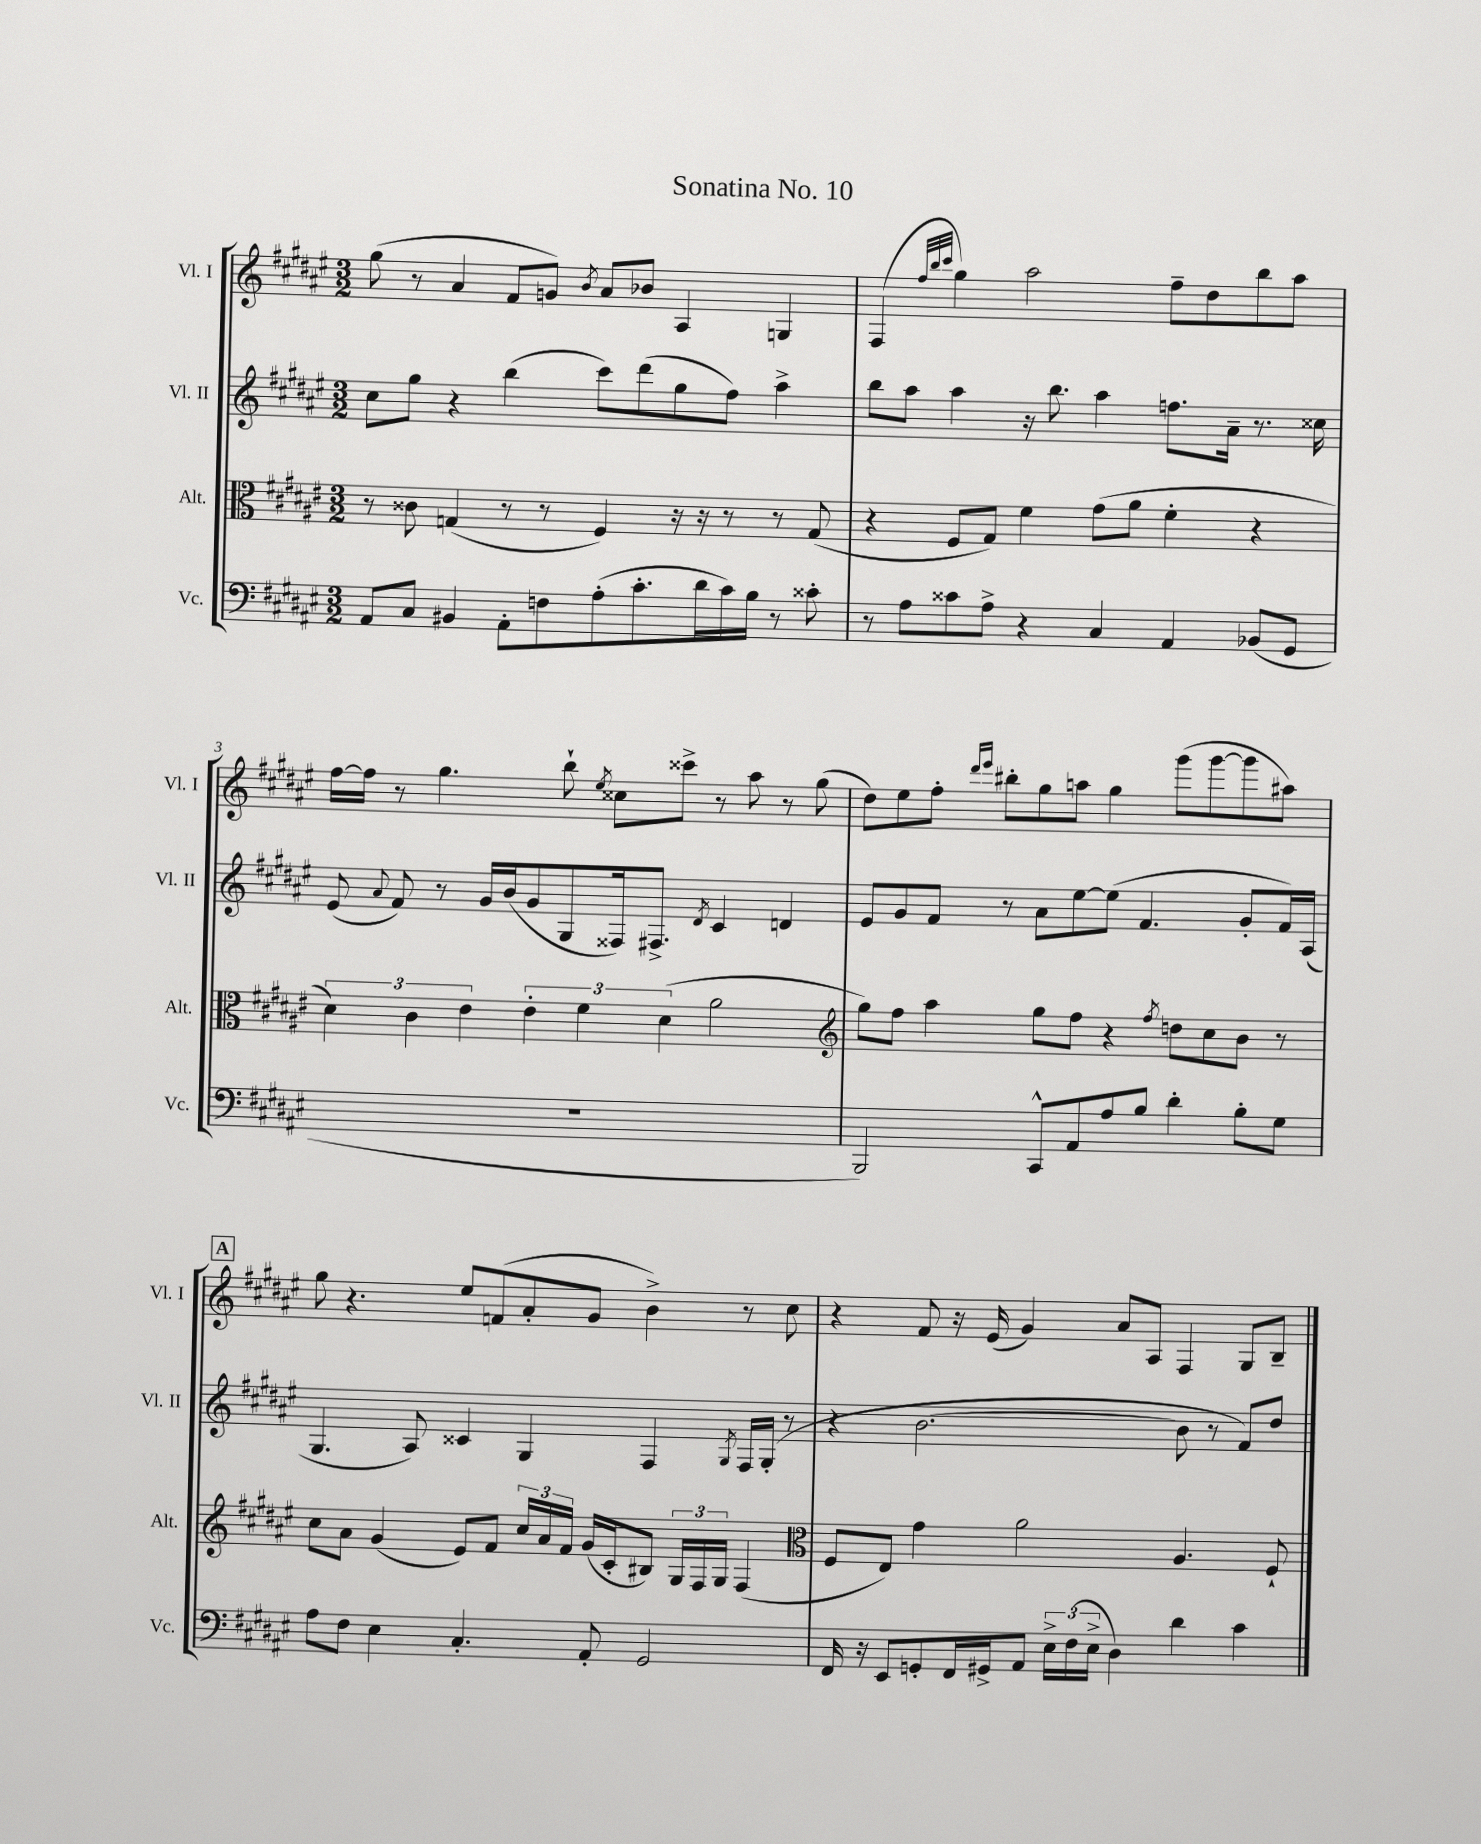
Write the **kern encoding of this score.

**kern	**kern	**kern	**kern
*part4	*part3	*part2	*part1
*staff4	*staff3	*staff2	*staff1
*I"Vc.	*I"Alt.	*I"Vl. II	*I"Vl. I
*I'Vc.	*I'Alt.	*I'Vl. II	*I'Vl. I
*clefF4	*clefC3	*clefG2	*clefG2
*k[f#c#g#d#a#e#]	*k[f#c#g#d#a#e#]	*k[f#c#g#d#a#e#]	*k[f#c#g#d#a#e#]
*M3/2	*M3/2	*M3/2	*M3/2
=1	=1	=1	=1
8AA#/L	8r	8cc#\L	(8gg#\
8C#/J	8c##X\	8gg#\J	8r
4BB#X/	(4Gn/	4r	4a#/
8AA#'\L	8r	(4bb\	8f#/L
8Fn\	8r	.	8gn/J)
.	.	.	8qb/
(8A#'\	4F#/)	8ccc#\L)	8a#/L
8.c#'\	.	(8ddd#\	8b-X/J
.	16r	8gg#\	4A#/
16d#\L	16r	.	.
16c#\)	8r	8ff#\J)	.
16B\JJ	.	.	.
8r	8r	4aa#^\	4Gn/
8c##X'\	(8G/	.	.
=2	=2	=2	=2
8r	4r	8bb\L	(4F#/
8A#\L	.	8aa#\J	.
.	.	.	32qqff#/LLL
.	.	.	32qqbb/
.	.	.	32qqccc#/JJJ
8c##X\	8F#/L	4aa#\	4gg#\)
8A#^\J	8G#/J)	.	.
4r	4f#\	16r	2aa#\
.	.	8.bb\	.
4C#/	(8g#\L	4aa#\	.
.	8a#\J	.	.
4AA#/	4f#'\	8.ffn\L	8ff#~\L
.	.	.	8dd#\
.	.	16a#~\Jk	.
(8BB-X/L	4r	8.r	8bb\
8GG#/J	.	.	8aa#\J
.	.	16cc##X\	.
!!LO:LB:g=z
=3	=3	=3	=3
1.r	6d#\)	(8e#/	[16ff#\LL
.	.	.	16ff#\JJ]
.	.	8qqa#/	.
.	.	8f#/)	8r
.	6c#\	.	.
.	.	8r	4.gg#\
.	6e#\	.	.
.	.	16g#/LL	.
.	.	(16b/J	.
.	6e#'\	8g#/	.
.	.	8G#/	8bb`\
.	6f#\	.	.
.	.	.	8qee#/
.	.	16F##X/k)	8cc##X\L
.	.	8.F#X^/J	.
.	(6d#\	.	.
.	.	.	8ccc##X^\J
.	.	8qd#/	.
.	2a#\	4c#/	8r
.	.	.	8aa#\
.	.	4dn/	8r
.	.	.	(8gg#\
=4	=4	=4	=4
*	*clefG2	*	*
2BBB/)	8gg#\L)	8e#/L	8dd#\L)
.	8ff#\J	8g#/	8ee#\
.	4aa#\	8f#/J	8ff#'\J
.	.	.	16qqddd#/LL
.	.	.	16qqeee#/JJ
.	.	8r	8bb#X'\L
8CC#^^/L	8gg#\L	8a#\L	8gg#\
8AA#/	8ff#\J	[8ee#\	8aan\J
8A#/	4r	(8ee#\J]	4gg#\
8B/J	.	4.f#/	.
.	8qff#/	.	.
4d#'\	8ddn\L	.	(8ggg#\L
.	8cc#\	.	[8ggg#\
8B'\L	8b\J	8g#'/L	8ggg#\]
8G#\J	8r	16f#/L)	8aa#X\J)
.	.	(16A#/JJ	.
!!LO:LB:g=z
!!LO:REH:place=s1:t=A
=5	=5	=5	=5
8A#\L	8cc#\L	4.G#/	8gg#\
8F#\J	8a#\J	.	4.r
4E#\	(4g#/	.	.
.	.	8A#/)	.
4.C#'/	8e#/L)	4c##X/	8ee#/L
.	8f#/J	.	(8fn/
.	24cc#/LL	4G#/	8a#'/
.	24a#/	.	.
.	24f#/JJ	.	.
8AA#'/	(16g#/LL	.	8g#/J
.	16c#'/J	.	.
2GG#/	8B#X/J)	4F#/	4b^\)
.	24G#/LL	.	.
.	24F#/	.	.
.	24G#/JJ	.	.
.	.	8qG#/	.
.	(4F#/	16F#/LL	8r
.	.	(16G#'/JJ	.
.	.	8r	8cc#\
=6	=6	=6	=6
*	*clefC3	*	*
16FF#/	8F#/L	4r	4r
16r	.	.	.
8EE#/L	8E#/J)	.	.
8GGn'/	4g#\	[2.b\	8f#/
16FF#/L	.	.	16r
16GG#X^/J	.	.	(16e#/
8AA#/J	2a#\	.	4g#/)
24E#^\LL	.	.	.
(24F#\	.	.	.
24E#^\JJ	.	.	.
4D#\)	.	.	8a#/L
.	.	.	8A#/J
4d#\	4.A#/	8b\]	4F#/
.	.	8r	.
4c#\	.	8f#/L)	8G#/L
.	8F#`/	8dd#/J	8B~/J
==	==	==	==
*-	*-	*-	*-
